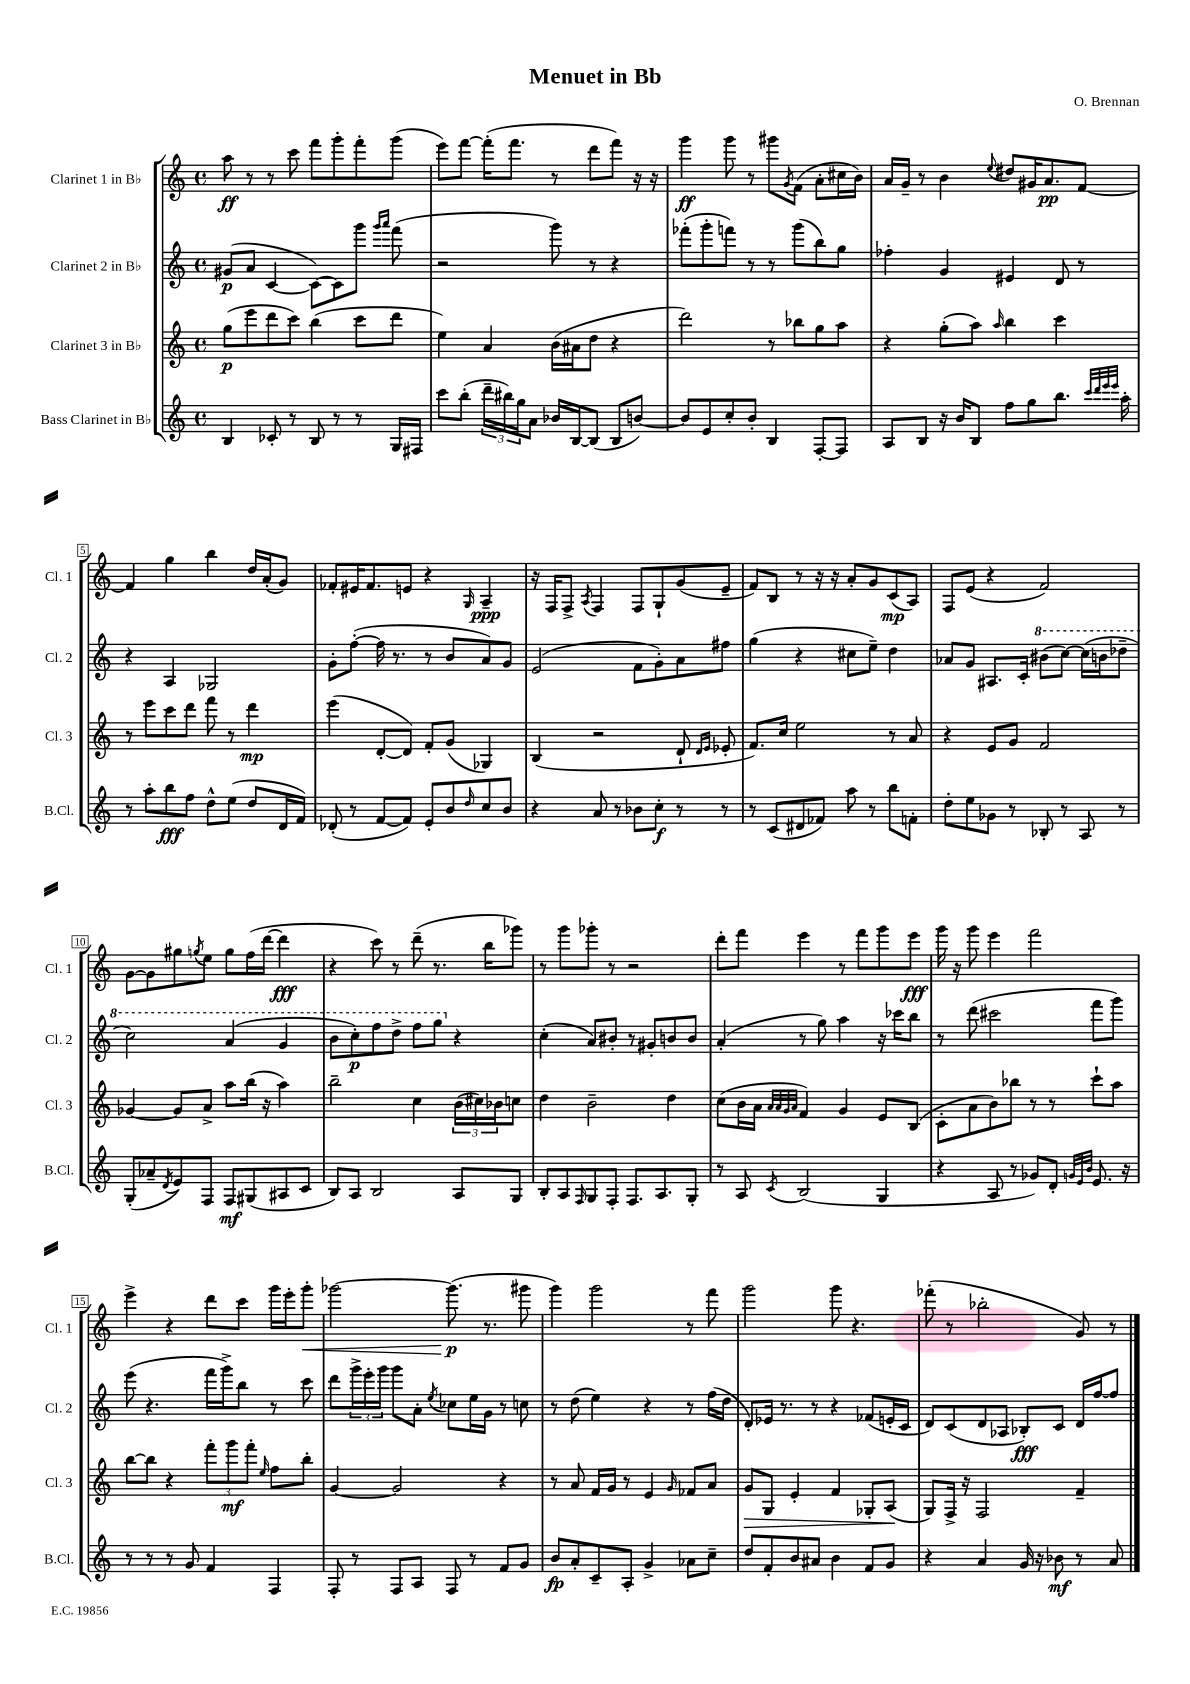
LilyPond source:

\header { title = "Menuet in Bb" composer = "O. Brennan" }
<<
\new StaffGroup <<
\new Staff = "s0" \with { instrumentName = "Clarinet 1 in Bb" shortInstrumentName = "Cl. 1" } {
    \clef treble \key c \major \defaultTimeSignature \time 4/4
    a''8\ff r8 r8 c'''8 f'''8 g'''8-. f'''8-. g'''8( |
    e'''8) f'''8~ f'''16-.( f'''8. r8 d'''8 f'''8) r16 r16 |
    g'''4\ff g'''8 r8 gis'''8 \acciaccatura { g'8 } f'8( a'8-. cis''16 b'16) |
    a'16 g'16-- r8 b'4 \appoggiatura { e''8 } dis''8 gis'16 a'8.\pp f'8~ |
    f'4 g''4 b''4 d''16 a'16-.( g'8) |
    fes'8-. eis'16 fes'8. e'8 r4 \grace { g16 } a4--\ppp |
    r16 f16 f8-> \acciaccatura { a8 } f4 f8 g8-! g'8( e'8-- |
    f'8) b8 r8 r16 r16 a'8-. g'8 c'8\mp( a8) |
    f8 e'8( r4 f'2) |
    g'8~ g'8 gis''8 \acciaccatura { g''8 } e''8 g''8 f''16( d'''16~ d'''4\fff |
    r4 c'''8) r8 d'''8--( r8. b''16 ges'''8) |
    r8 g'''8 ges'''8-. r8 r2 |
    d'''8-. f'''8 e'''4 r8 f'''8 g'''8 e'''8\fff |
    g'''16 r16 g'''8 e'''4 f'''2 |
    e'''4-> r4 d'''8 c'''8 g'''16 e'''16-. g'''8-.\< |
    ges'''2~ ges'''8.\p\!( r8. gis'''8 |
    g'''4) g'''2 r8 f'''8 |
    g'''2 g'''8 r4. |
    fes'''8-.( r8 bes''2-. g'8) r8 \bar "|." |
}
\new Staff = "s1" \with { instrumentName = "Clarinet 2 in Bb" shortInstrumentName = "Cl. 2" } {
    \clef treble \key c \major \defaultTimeSignature \time 4/4
    gis'8\p( a'8 c'4~ c'8~) c'8 g'''8 \grace { g'''16 a'''16 } f'''8( |
    r2 g'''8) r8 r4 |
    fes'''8-.( g'''8-. f'''8) r8 r8 g'''8( b''8) g''8 |
    fes''4-. g'4 eis'4 d'8 r8 |
    r4 a4 ges2 |
    g'8-. f''8~-.( f''16 r8. r8 b'8 a'8) g'8 |
    e'2( f'8 g'8-.) a'8 fis''8 |
    g''4( r4 cis''8 e''8--) d''4 |
    aes'8 g'8 ais8. c'16-. \ottava #1 bis''8( c'''8~) c'''16( b''16 des'''8-- |
    c'''2) a''4( g''4 |
    b''8 c'''8-.\p) f'''8 d'''8-> f'''8 g'''8 \ottava #0 r4 |
    c''4-.( a'8) bis'8-. r8 gis'8-. b'8 b'8 |
    a'4-.( r8 g''8) a''4 r16 ces'''16 b''8 |
    r8 d'''8( cis'''2 f'''8 g'''8) |
    e'''8( r4. f'''16 g'''16->) b''8 r8 c'''8 |
    d'''8 \tuplet 3/2 { g'''16-> e'''16-. g'''16 } g'''8 a'8-. \acciaccatura { e''8 } ces''8 e''16 g'16 r8 c''8 |
    r8 d''8( e''4) r4 r8 f''16( d''16 |
    d'8-.) ees'16 r8. r8 r4 fes'8( e'16-. c'16 |
    d'8) c'8( d'8 aes8 bes8-.\fff) c'8 d'16 f''16~ f''8 \bar "|." |
}
\new Staff = "s2" \with { instrumentName = "Clarinet 3 in Bb" shortInstrumentName = "Cl. 3" } {
    \clef treble \key c \major \defaultTimeSignature \time 4/4
    g''8\p( e'''8 d'''8 c'''8) b''4( c'''8 d'''8 |
    e''4) a'4 b'16( ais'16 d''8 r4 |
    d'''2) r8 bes''8 g''8 a''8 |
    r4 g''8-.( a''8) \grace { a''16 } b''4 c'''4 |
    r8 e'''8 c'''8 d'''8 f'''8 r8 d'''4\mp |
    e'''4( d'8~-. d'8) f'8-. g'8( ges4) |
    b4( r2 d'8-! \grace { d'16 e'16 } ees'8-. |
    f'8.) c''16 e''2 r8 a'8 |
    r4 e'8 g'8 f'2 |
    ges'4~ ges'8 a'8-> a''8 b''16( r16 a''4) |
    b''2-- c''4 \tuplet 3/2 { b'16( cis''16) bes'16 } c''8 |
    d''4 b'2-- d''4 |
    c''8( b'16 a'16 \grace { a'32 a'32 g'32 a'32 } f'4) g'4 e'8 b8( |
    c'8-. a'8 b'8) bes''8 r8 r8 c'''8-! a''8 |
    b''8~ b''8 r4 \tuplet 3/2 { f'''8-. g'''8\mf f'''8-. } \grace { e''16 } f''8 b''8-. |
    g'4~ g'2 r4 |
    r8 a'8 f'16 g'16 r8 e'4 \grace { g'16 } fes'8 a'8 |
    g'8\> g8 e'4-. f'4 ges8-. a8\!( |
    g8) f16-> r16 f2 f'4-- \bar "|." |
}
\new Staff = "s3" \with { instrumentName = "Bass Clarinet in Bb" shortInstrumentName = "B.Cl." } {
    \clef treble \key c \major \defaultTimeSignature \time 4/4
    b4 ces'8-. r8 b8 r8 r8 g16 fis16 |
    c'''8 b''8-.( \tuplet 3/2 { d'''16-- bis''16) g''16 } a'8 bes'16 b16~ b8( b8 b'8~) |
    b'8 e'8 c''8-. b'8-. b4 f8~-. f8 |
    a8 b8 r16 b'16 b8 f''8 g''8 b''8. \grace { c'''32 d'''32 e'''32 e'''32 } a''16-. |
    r8 a''8-. b''8\fff f''8 d''8-^ e''8( d''8 d'16 f'16) |
    des'8-.( r8 f'8~ f'8) e'8-. b'8 \grace { d''16 } c''8 b'8 |
    r4 a'8 r8 bes'8 c''8-.\f r8 r8 |
    r8 c'8( dis'8 fes'8) a''8 r8 b''8 f'8-. |
    d''8-. e''8 ges'8 r8 bes8-. r8 a8 r8 |
    g8-.( aes'8-- \acciaccatura { d'8 } e'8) f8 f8\mf gis8( ais8 c'8 |
    b8) a8 b2 a8 g8 |
    b8-. a8 \grace { f16 } g8 f8-. f8. a8. g8-. |
    r8 a8 \acciaccatura { c'8 } b2( g4 |
    r4 a8 r8 ges'8) d'8-. \grace { g'32 e'32 b'32 } e'8. r16 |
    r8 r8 r8 g'8 f'4 f4 |
    f8-. r8 f8 a8 f8 r8 f'8 g'8 |
    b'8\fp a'8-. c'8-- a8-. g'4-> aes'8 c''8-- |
    d''8 f'8-. b'8 ais'8 b'4 f'8 g'8 |
    r4 a'4 g'16 r16 bes'8\mf r8 a'8 \bar "|." |
}
>>
>>
\layout { \context { \Score \override BarNumber.stencil = #(make-stencil-boxer 0.1 0.3 ly:text-interface::print) } }
